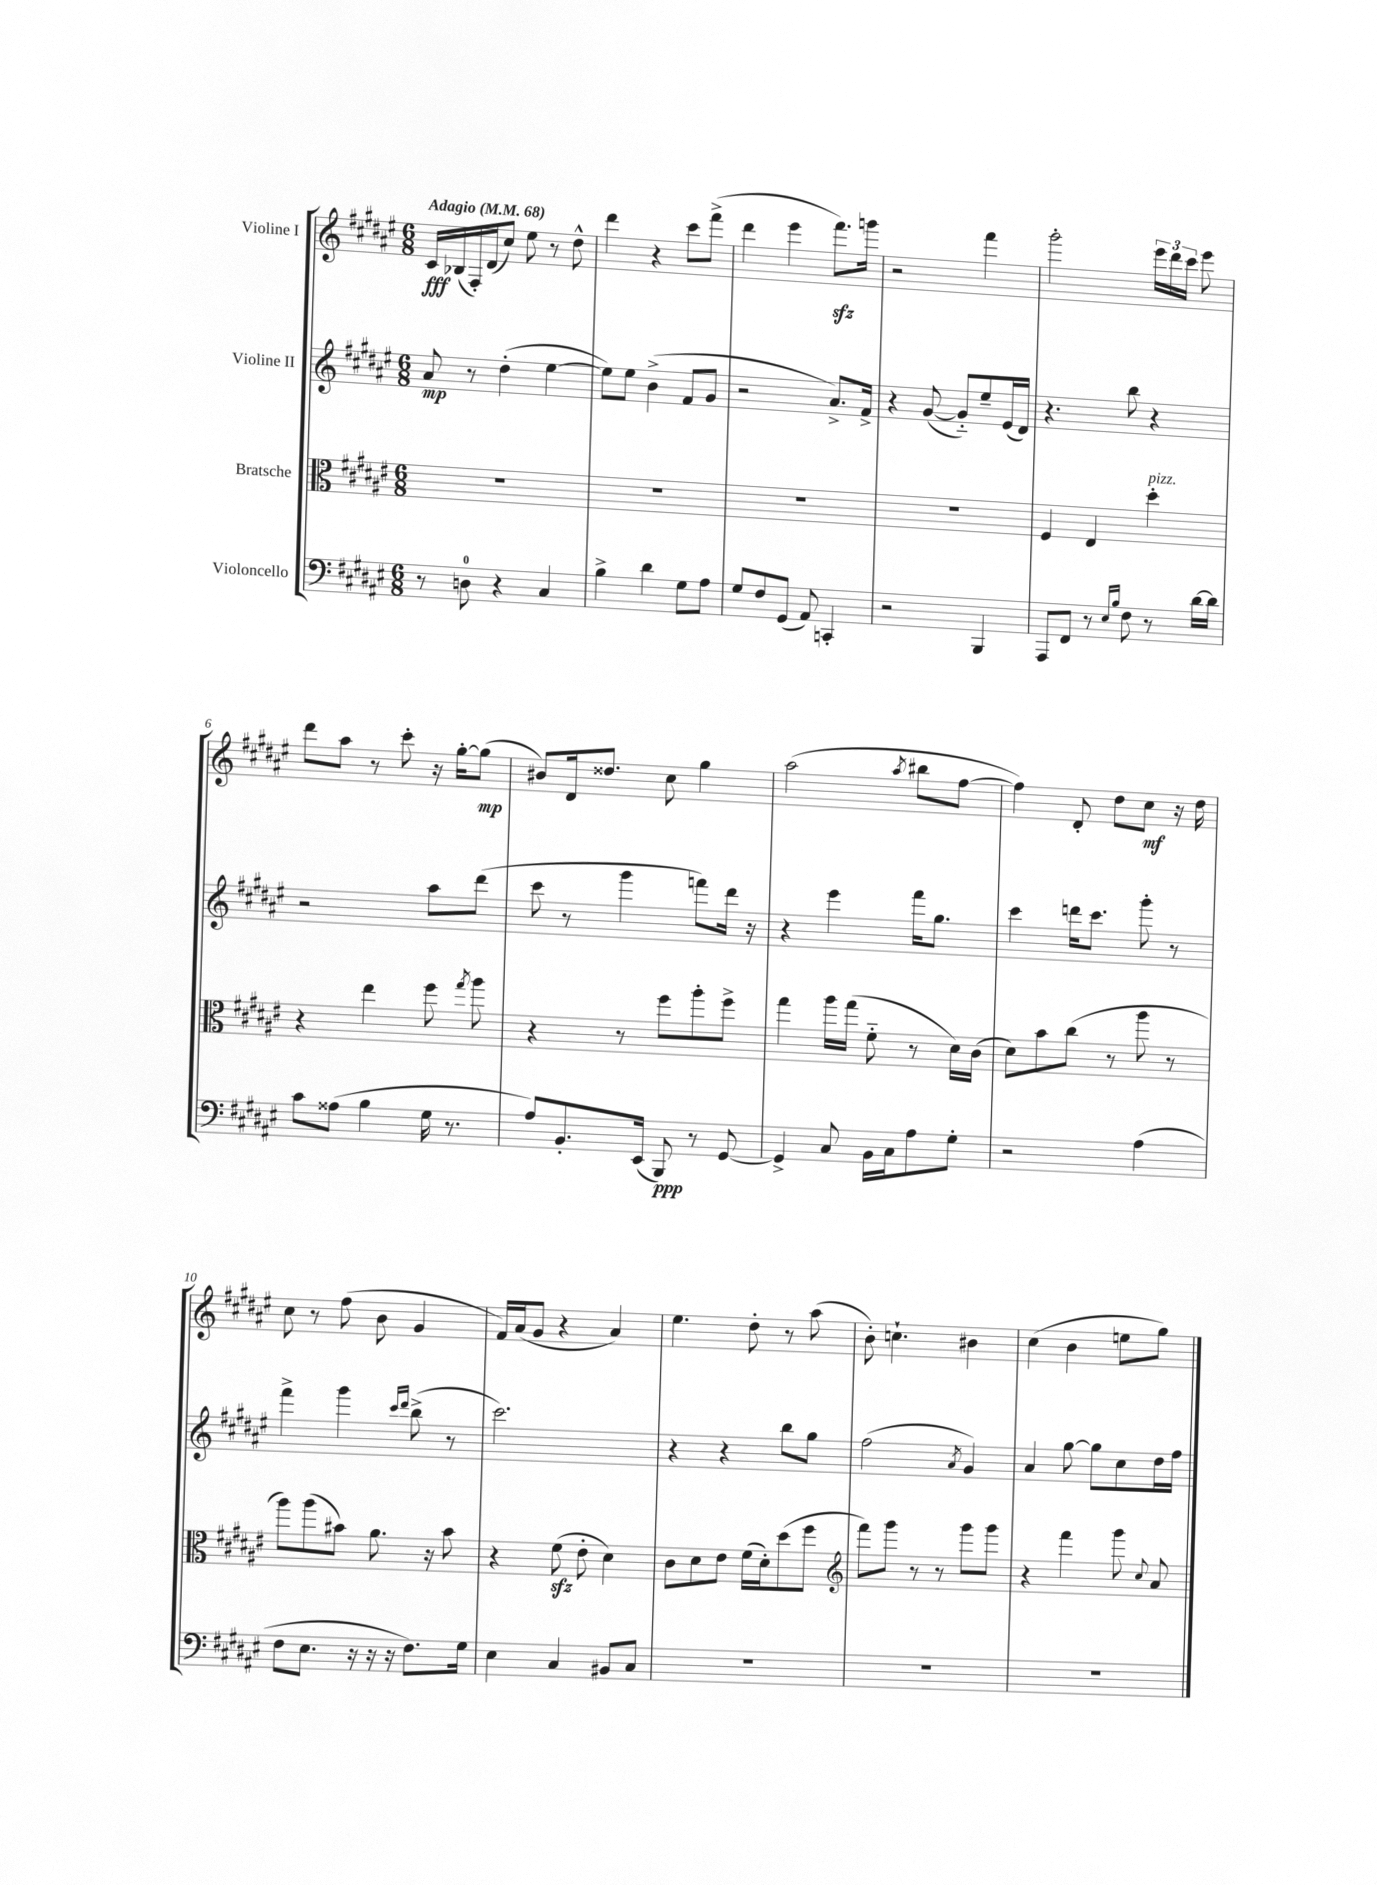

**kern	**dynam	**kern	**kern	**dynam	**kern	**dynam
*part4	*part4	*part3	*part2	*part2	*part1	*part1
*staff4	*staff4	*staff3	*staff2	*staff2	*staff1	*staff1
*I"Violoncello	*	*I"Bratsche	*I"Violine II	*	*I"Violine I	*
*clefF4	*	*clefC3	*clefG2	*	*clefG2	*
*k[f#c#g#d#a#e#]	*	*k[f#c#g#d#a#e#]	*k[f#c#g#d#a#e#]	*	*k[f#c#g#d#a#e#]	*
*M6/8	*	*M6/8	*M6/8	*	*M6/8	*
*MM68	*	*MM68	*MM68	*	*MM68	*
=1	=1	=1	=1	=1	=1	=1
!	!	!	!	!	!LO:TX:a:B:t=Adagio	!
8r	.	2.r	8a#/	mp	16c#/LL	fff
.	.	.	.	.	(16B-X/	.
8Dn\	.	.	8r	.	16F#'/)	.
.	.	.	.	.	(16d#/J	.
4r	.	.	(4dd#'\	.	8cc#/J)	.
.	.	.	.	.	8ee#\	.
4C#/	.	.	[4ee#\	.	8r	.
.	.	.	.	.	8dd#^^\	.
=2	=2	=2	=2	=2	=2	=2
4B^\	.	2.r	8ee#\L])	.	4ddd#\	.
.	.	.	8ee#\J	.	.	.
4d#\	.	.	(4b^\	.	4r	.
8G#\L	.	.	8f#/L	.	8ccc#\L	.
8A#\J	.	.	8g#/J	.	(8fff#^\J	.
=3	=3	=3	=3	=3	=3	=3
8G#/L	.	2.r	2r	.	4ddd#\	.
8F#/	.	.	.	.	.	.
(8GG#/J	.	.	.	.	4eee#\	.
8AA#/)	.	.	.	.	.	.
4CCn'/	.	.	8.a#^/L)	.	8.fff#zz\L)	.
.	.	.	16f#^/Jk	.	16gggn\Jk	.
=4	=4	=4	=4	=4	=4	=4
2r	.	2.r	4r	.	2r	.
.	.	.	([8g#/	.	.	.
.	.	.	8g#/L])	.	.	.
4BBB/	.	.	8ee#~/	.	4fff#\	.
.	.	.	(16e#/L	.	.	.
.	.	.	16d#/JJ)	.	.	.
=5	=5	=5	=5	=5	=5	=5
8AAA#/L	.	4F#/	4.r	.	2ggg#'\	.
8FF#/J	.	.	.	.	.	.
8r	.	4E#/	.	.	.	.
16qqE#/LL	.	.	.	.	.	.
16qqB/JJ	.	.	.	.	.	.
8F#\	.	.	8bb\	.	.	.
!	!	!LO:TX:a:i:t=pizz.	!	!	!	!
8r	.	4dd#'\	4r	.	24eee#\LL	.
.	.	.	.	.	24ddd#\	.
.	.	.	.	.	24ccc#\JJ	.
[16d#\LL	.	.	.	.	8eee#\	.
16d#\JJ]	.	.	.	.	.	.
!!LO:LB:g=z
=6	=6	=6	=6	=6	=6	=6
8c#\L	.	4r	2r	.	8ddd#\L	.
(8A##X\J	.	.	.	.	8aa#\J	.
4B\	.	4ee#\	.	.	8r	.
.	.	.	.	.	8ccc#'\	.
16G#\	.	8ff#\	8aa#\L	.	16r	.
8.r	.	.	.	.	[16gg#'\KL	.
.	.	8qgg#/	.	.	.	.
.	.	8aa#\	(8ddd#\J	.	(8gg#\J]	mp
=7	=7	=7	=7	=7	=7	=7
8A#/L)	.	4r	8ccc#\	.	8b#X/L)	.
8.BB'/	.	.	8r	.	16d#/k	.
.	.	.	.	.	8.dd##X/J	.
.	.	8r	4ggg#\	.	.	.
(16EE#/Jk	.	.	.	.	.	.
8BBB/)	ppp	8ff#\L	.	.	8cc#\	.
8r	.	8aa#'\	8fffn\L)	.	4gg#\	.
[8GG#/	.	8ff#^\J	16ddd#\Jk	.	.	.
.	.	.	16r	.	.	.
=8	=8	=8	=8	=8	=8	=8
4GG#^/]	.	4gg#\	4r	.	(2aa#\	.
8C#/	.	16aa#\LL	4eee#\	.	.	.
.	.	(16gg#\JJ	.	.	.	.
16BB\LL	.	8f#\	.	.	.	.
16C#\J	.	.	.	.	.	.
.	.	.	.	.	8qaa#/	.
8A#\	.	8r	16fff#\KL	.	8bb#X\L	.
.	.	.	8.gg#\J	.	.	.
8G#'\J	.	16d#\LL)	.	.	[8ff#\J	.
.	.	(16c#\JJ	.	.	.	.
=9	=9	=9	=9	=9	=9	=9
2r	.	8d#\L)	4ccc#\	.	4ff#\])	.
.	.	8b\	.	.	.	.
.	.	(8cc#\J	16dddn\KL	.	8d#'/	.
.	.	.	8.ccc#\J	.	.	.
.	.	8r	.	.	8dd#\L	.
(4A#\	.	8aa#\	8ggg#'\	.	8cc#\J	mf
.	.	8r	8r	.	16r	.
.	.	.	.	.	16dd#\	.
!!LO:LB:g=z
=10	=10	=10	=10	=10	=10	=10
8F#\L	.	8aa#\L)	4fff#^\	.	8cc#\	.
8.E#\J	.	(8aa#\	.	.	8r	.
.	.	8b#X\J)	4ggg#\	.	(8ff#\	.
16r	.	.	.	.	.	.
16r	.	8.a#\	.	.	8b\	.
16r	.	.	.	.	.	.
.	.	.	16qqccc#/LL	.	.	.
.	.	.	16qqddd#/JJ	.	.	.
8.F#\L)	.	.	(8bb^\	.	4g#/	.
.	.	16r	.	.	.	.
.	.	8b#\	8r	.	.	.
16G#\Jk	.	.	.	.	.	.
=11	=11	=11	=11	=11	=11	=11
4E#\	.	4r	2.ccc#\)	.	16f#/LL)	.
.	.	.	.	.	(16a#/J	.
.	.	.	.	.	8g#/J	.
4C#/	.	(8f#zz\	.	.	4r	.
.	.	8e#'\	.	.	.	.
8BB#X/L	.	4d#\)	.	.	4a#/)	.
8C#/J	.	.	.	.	.	.
=12	=12	=12	=12	=12	=12	=12
2.r	.	8c#\L	4r	.	4.ee#\	.
.	.	8d#\	.	.	.	.
.	.	8e#\J	4r	.	.	.
.	.	(16f#\LL	.	.	8dd#'\	.
.	.	16d#'\J)	.	.	.	.
.	.	(8dd#\	8bb\L	.	8r	.
.	.	8ff#\J	8gg#\J	.	(8aa#\	.
=13	=13	=13	=13	=13	=13	=13
*	*	*clefG2	*	*	*	*
2.r	.	8fff#\L)	(2ff#\	.	8b'\)	.
.	.	8ggg#\J	.	.	4.ccn`\	.
.	.	8r	.	.	.	.
.	.	8r	.	.	.	.
.	.	.	8qa#/	.	.	.
.	.	8ggg#\L	4g#/)	.	4b#X\	.
.	.	8ggg#\J	.	.	.	.
=14	=14	=14	=14	=14	=14	=14
2.r	.	4r	4a#/	.	(4cc#\	.
.	.	4fff#\	[8gg#\	.	4b\	.
.	.	.	8gg#\L]	.	.	.
.	.	8ggg#\	8cc#\	.	8een\L	.
.	.	8qqcc#/	.	.	.	.
.	.	8a#/	16dd#\L	.	8gg#\J)	.
.	.	.	16ff#\JJ	.	.	.
==	==	==	==	==	==	==
*-	*-	*-	*-	*-	*-	*-
